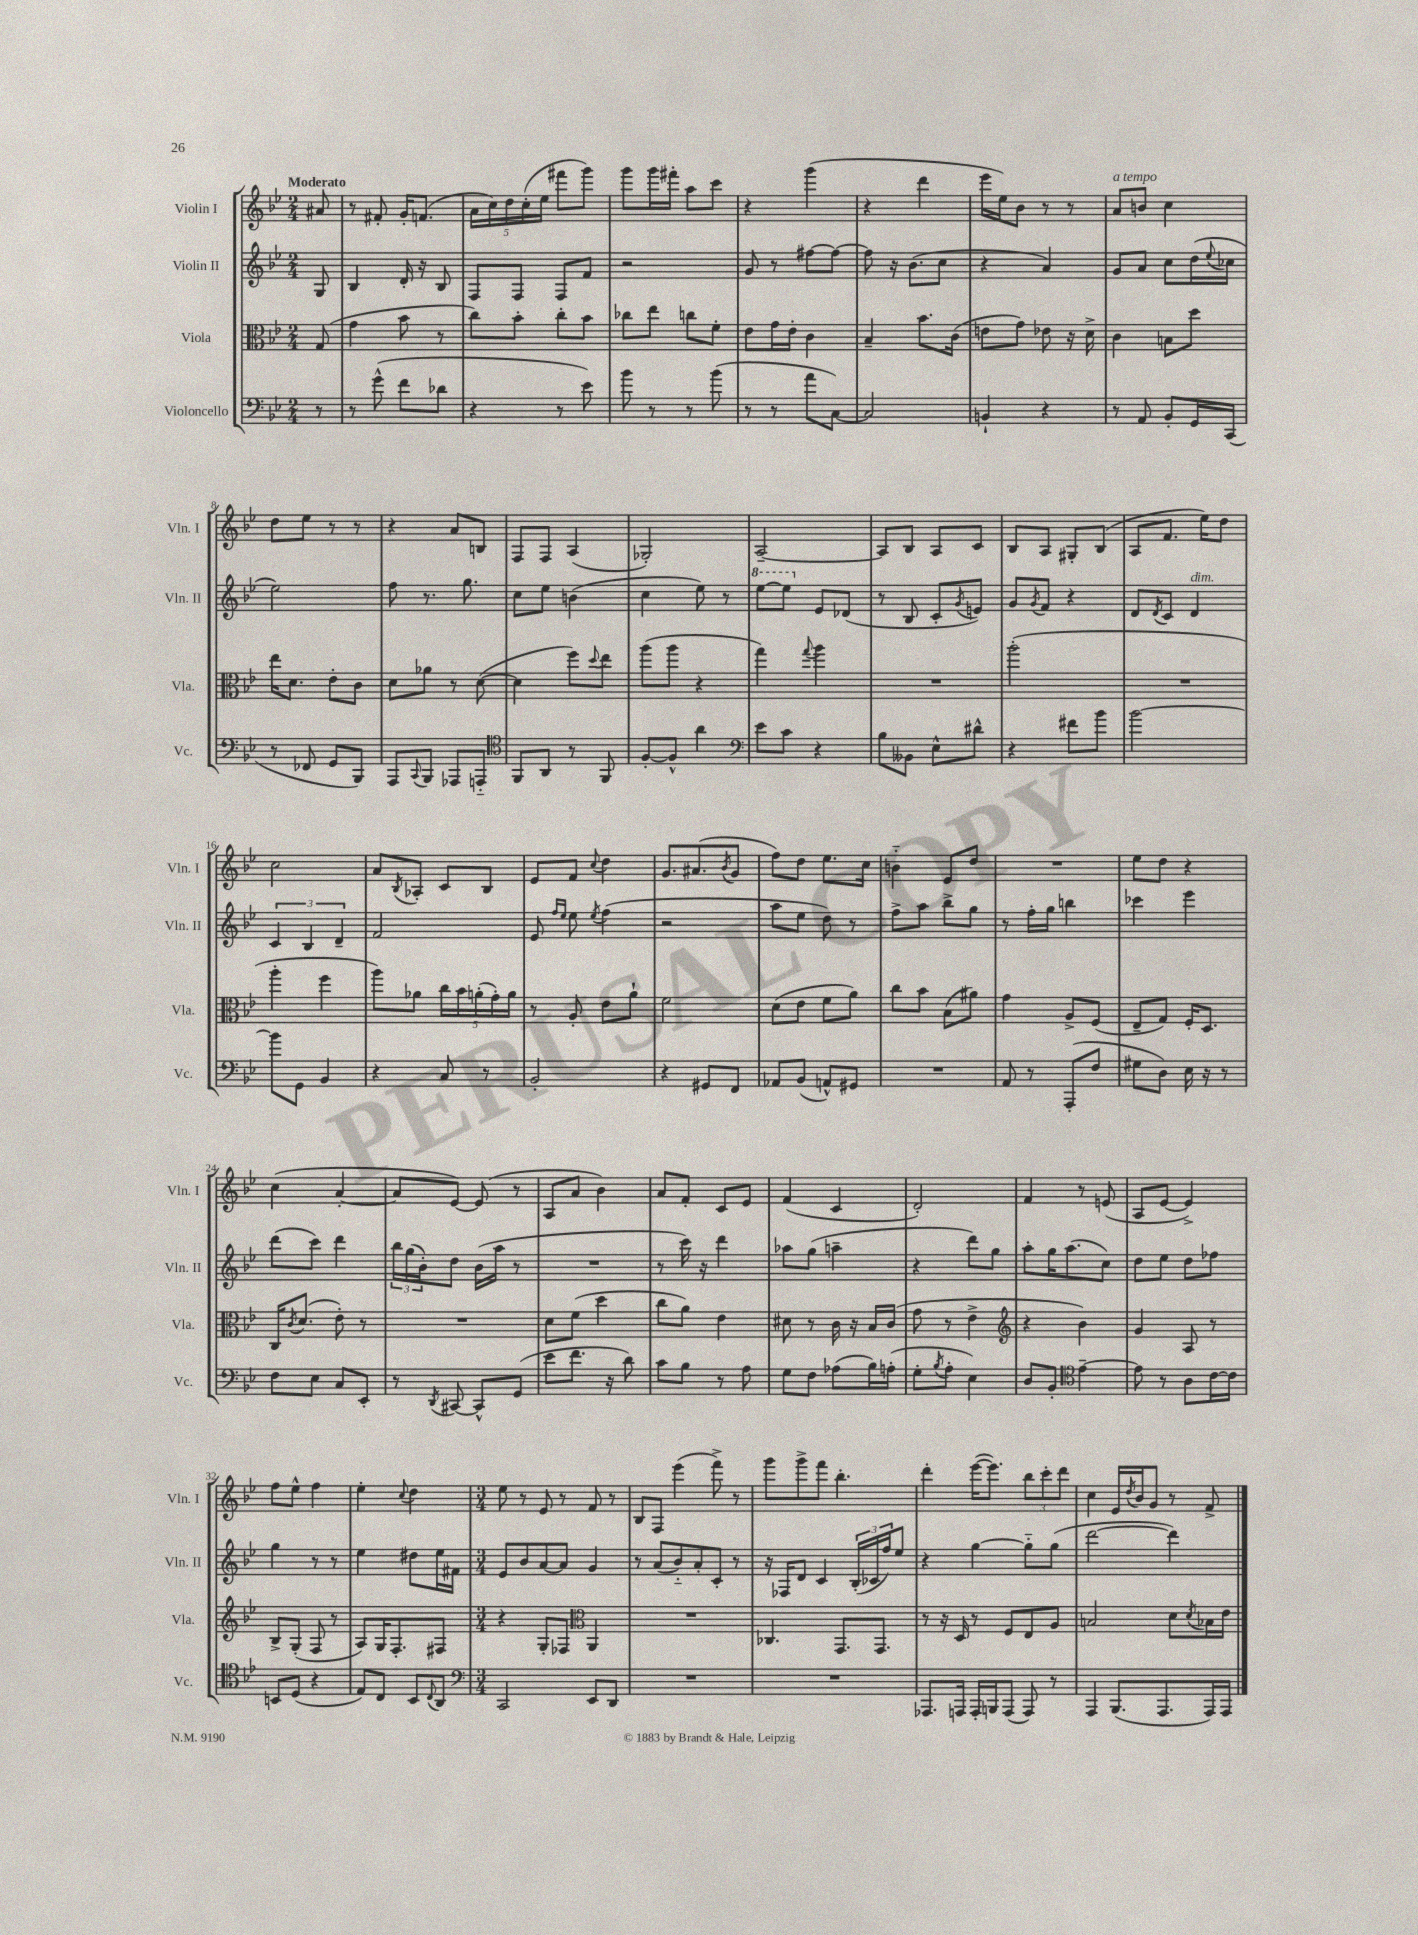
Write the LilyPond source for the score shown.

<<
\new StaffGroup <<
\new Staff = "s0" \with { instrumentName = "Violin I" shortInstrumentName = "Vln. I" } {
    \clef treble \key bes \major \numericTimeSignature \time 2/4 \partial 8 \tempo "Moderato"
    ais'8 |
    r8 fis'8-. g'16-. f'8.( |
    \tuplet 5/4 { a'16 c''16) d''16 c''16-.( ees''16 } fis'''8 g'''8) |
    g'''8 g'''16 fis'''16-. a''8 c'''8 |
    r4 g'''4( |
    r4 d'''4 |
    ees'''16 ees''16) bes'8 r8 r8 |
    a'8^\markup { \italic "a tempo" } b'8 c''4 |
    d''8 ees''8 r8 r8 |
    r4 a'8 b8 |
    f8 f8 a4( |
    ges2-.) |
    a2~-- |
    a8 bes8 a8 c'8 |
    bes8 a8 gis8-. bes8( |
    a8 f'8. ees''16) d''8 |
    c''2 |
    a'8 \acciaccatura { bes8 } aes8-. c'8 bes8 |
    ees'8 f'8 \appoggiatura { c''8 } d''4 |
    g'8. ais'8.( \acciaccatura { bes'8 } g'8 |
    f''8) d''8 ees''8. c''16 |
    b'4-_ ees'8 d''8 |
    R2 |
    ees''8 d''8 r4 |
    c''4( a'4~-. |
    a'8 ees'8~) ees'8( r8 |
    a8 a'8 bes'4) |
    a'8 f'8-. c'8 ees'8 |
    f'4( c'4 |
    d'2-.) |
    f'4 r8 e'8( |
    a8 ees'8~ ees'4->) |
    f''8 ees''8-^ f''4 |
    ees''4-. \appoggiatura { c''8 } d''4 |
    \numericTimeSignature \time 3/4 ees''8 r8 ees'8 r8 f'8 r8 |
    bes8 f8 ees'''4( f'''8->) r8 |
    g'''8 g'''8-> f'''8 bes''4.-. |
    d'''4-. ees'''16~( ees'''8.) \tuplet 3/2 { bes''8 c'''8-. d'''8 } |
    c''4 ees'16 \acciaccatura { d''8 } bes'16 g'8 r8 f'8-> \bar "|." |
}
\new Staff = "s1" \with { instrumentName = "Violin II" shortInstrumentName = "Vln. II" } {
    \clef treble \key bes \major \numericTimeSignature \time 2/4 \partial 8
    g8 |
    bes4 d'16-. r16 bes8 |
    f8 f8 f8 f'8 |
    r2 |
    g'8 r8 fis''8~ fis''8~ |
    fis''8 r16 bes'8.( c''8 |
    r4 a'4) |
    g'8 a'8 c''8 d''16( \appoggiatura { ees''8 } ces''16 |
    ees''2) |
    f''8 r8. g''8. |
    c''8 ees''8 b'4( |
    c''4 ees''8) r8 |
    \ottava #1 ees'''8~ ees'''8 \ottava #0 ees'8 des'8( |
    r8 bes8 c'8-. \acciaccatura { g'8 } e'8) |
    g'8 \acciaccatura { g'8 } f'8 r4 |
    d'8 \acciaccatura { d'8 } c'8 d'4^\markup { \italic "dim." } |
    \tuplet 3/2 { c'4 bes4 d'4-- } |
    f'2 |
    ees'8 \grace { f''16 ees''16 } ees''8 \acciaccatura { ees''8 } f''4( |
    r2 |
    a''8 ees''8 d''8) r8 |
    f''8-> a''8 bes''8-> g''8 |
    r8 f''16-. g''16 b''4 |
    ces'''4 ees'''4 |
    d'''8( c'''8) d'''4 |
    \tuplet 3/2 { bes''16 g''16( bes'16-.) } d''8 bes'16( a''16 r8 |
    R2 |
    r8 c'''16) r16 d'''4 |
    aes''8 g''8( a''4-- |
    r4 d'''8) g''8 |
    a''8-. g''16 a''8.( c''8) |
    d''8 ees''8 d''8 fes''8 |
    g''4 r8 r8 |
    ees''4 dis''8 ees''16 fis'16 |
    \numericTimeSignature \time 3/4 ees'8 bes'8 a'8~ a'8 g'4 |
    r8 a'8( bes'8-_) a'8-. c'8-. r8 |
    r16 fes16 d'8 c'4 \tuplet 3/2 { bes16-.( ces'16 f''16) } ees''8 |
    r4 g''4~ g''8-_ g''8( |
    d'''2~ d'''4) \bar "|." |
}
\new Staff = "s2" \with { instrumentName = "Viola" shortInstrumentName = "Vla." } {
    \clef alto \key bes \major \numericTimeSignature \time 2/4 \partial 8
    g8( |
    g'4 bes'8 r8 |
    c''8) bes'8-. c''8-. bes'8 |
    ces''8 ees''8 c''8 f'8-. |
    ees'8 g'16 ees'16-. c'4 |
    bes4-- bes'8. c'16( |
    e'8 g'8) ees'8 r16 d'16-> |
    c'4 b8 d''8 |
    ees''16 d'8. ees'8-. c'8 |
    d'8 aes'8 r8 d'8~( |
    d'4 f''8) \appoggiatura { d''8 } ees''8 |
    a''8( a''8 r4 |
    g''4) \appoggiatura { g''8 } a''4 |
    R2 |
    a''2-.( |
    R2 |
    a''4-. f''4 |
    a''8) aes'8 \tuplet 5/4 { c''16 bes'16 a'16-.( g'16-.) a'16 } |
    r8 a8-. ees'8 a'8-! |
    f'2 |
    d'8( ees'8 f'8 a'8) |
    c''8 bes'8 bes8( ais'8) |
    g'4 a8-> f8( |
    ees8-- g8) f16-. d8. |
    c16 \acciaccatura { c'8 } d'8.( ees'8-.) r8 |
    R2 |
    d'8 f'8( d''4 |
    c''8 a'8) ees'4 |
    dis'8 r8 c'16 r16 bes16 c'16( |
    g'8 r8 ees'4-> |
    \clef treble r4 bes'4) |
    g'4 a8 r8 |
    bes8-> g8-.( f8 r8 |
    a8) g16 f8.-. fis8 |
    \numericTimeSignature \time 3/4 r4 g8-. fes8 \clef alto a,4 |
    R2. |
    ces4. g,8. g,8. |
    r8 r16 d16 r8 f8 ees8 a8 |
    b2 d'8 \acciaccatura { d'8 } bes16 ees'16 \bar "|." |
}
\new Staff = "s3" \with { instrumentName = "Violoncello" shortInstrumentName = "Vc." } {
    \clef bass \key bes \major \numericTimeSignature \time 2/4 \partial 8
    r8 |
    r8 g'8-^( f'8 des'8 |
    r4 r8 ees'8) |
    bes'8 r8 r8 bes'8( |
    r8 r8 a'8 c8~) |
    c2 |
    b,4-! r4 |
    r8 a,8 bes,8-. g,16 c,16( |
    r8 fes,8 g,8 bes,,8) |
    a,,8 \appoggiatura { c,8 } bes,,8 aes,,8 a,,8-_ |
    \clef tenor f,8 a,8 r8 f,8 |
    f8~-. f8-^ a'4 |
    \clef bass ees'8 c'8 r4 |
    bes8 beses,8 ees8-^ dis'8-^ |
    r4 fis'8 bes'8 |
    bes'2~ |
    bes'8 g,8 bes,4 |
    r4 c8 r8 |
    bes,2-. |
    r4 gis,8 f,8 |
    aes,8 bes,8( a,8-^) gis,8 |
    R2 |
    a,8 r8 a,,8-.( f8 |
    gis8 d8) ees16 r16 r8 |
    f8 ees8 c8 ees,8-. |
    r8 \acciaccatura { d,8 } cis,8~ cis,8-^ g,8( |
    ees'8 f'8. r16 d'8) |
    c'8 bes8 r8 a8 |
    g8 f8 aes8( bes16) a16-.( |
    g8-. \acciaccatura { bes8 } a8-. ees4) |
    d8 bes,8-. \clef tenor ees'4~-- |
    ees'8 r8 a8 c'16~ c'16 |
    b,8 d8( r4 |
    ees8) c8 bes,8 \appoggiatura { c8 } a,8 |
    \numericTimeSignature \time 3/4 \clef bass c,2 ees,8 d,8 |
    R2. |
    R2. |
    aes,,8. a,,16 a,,16-. b,,16 a,,8( a,,8) r8 |
    a,,4 bes,,8.( a,,8. a,,16) a,,16 \bar "|." |
}
>>
>>
